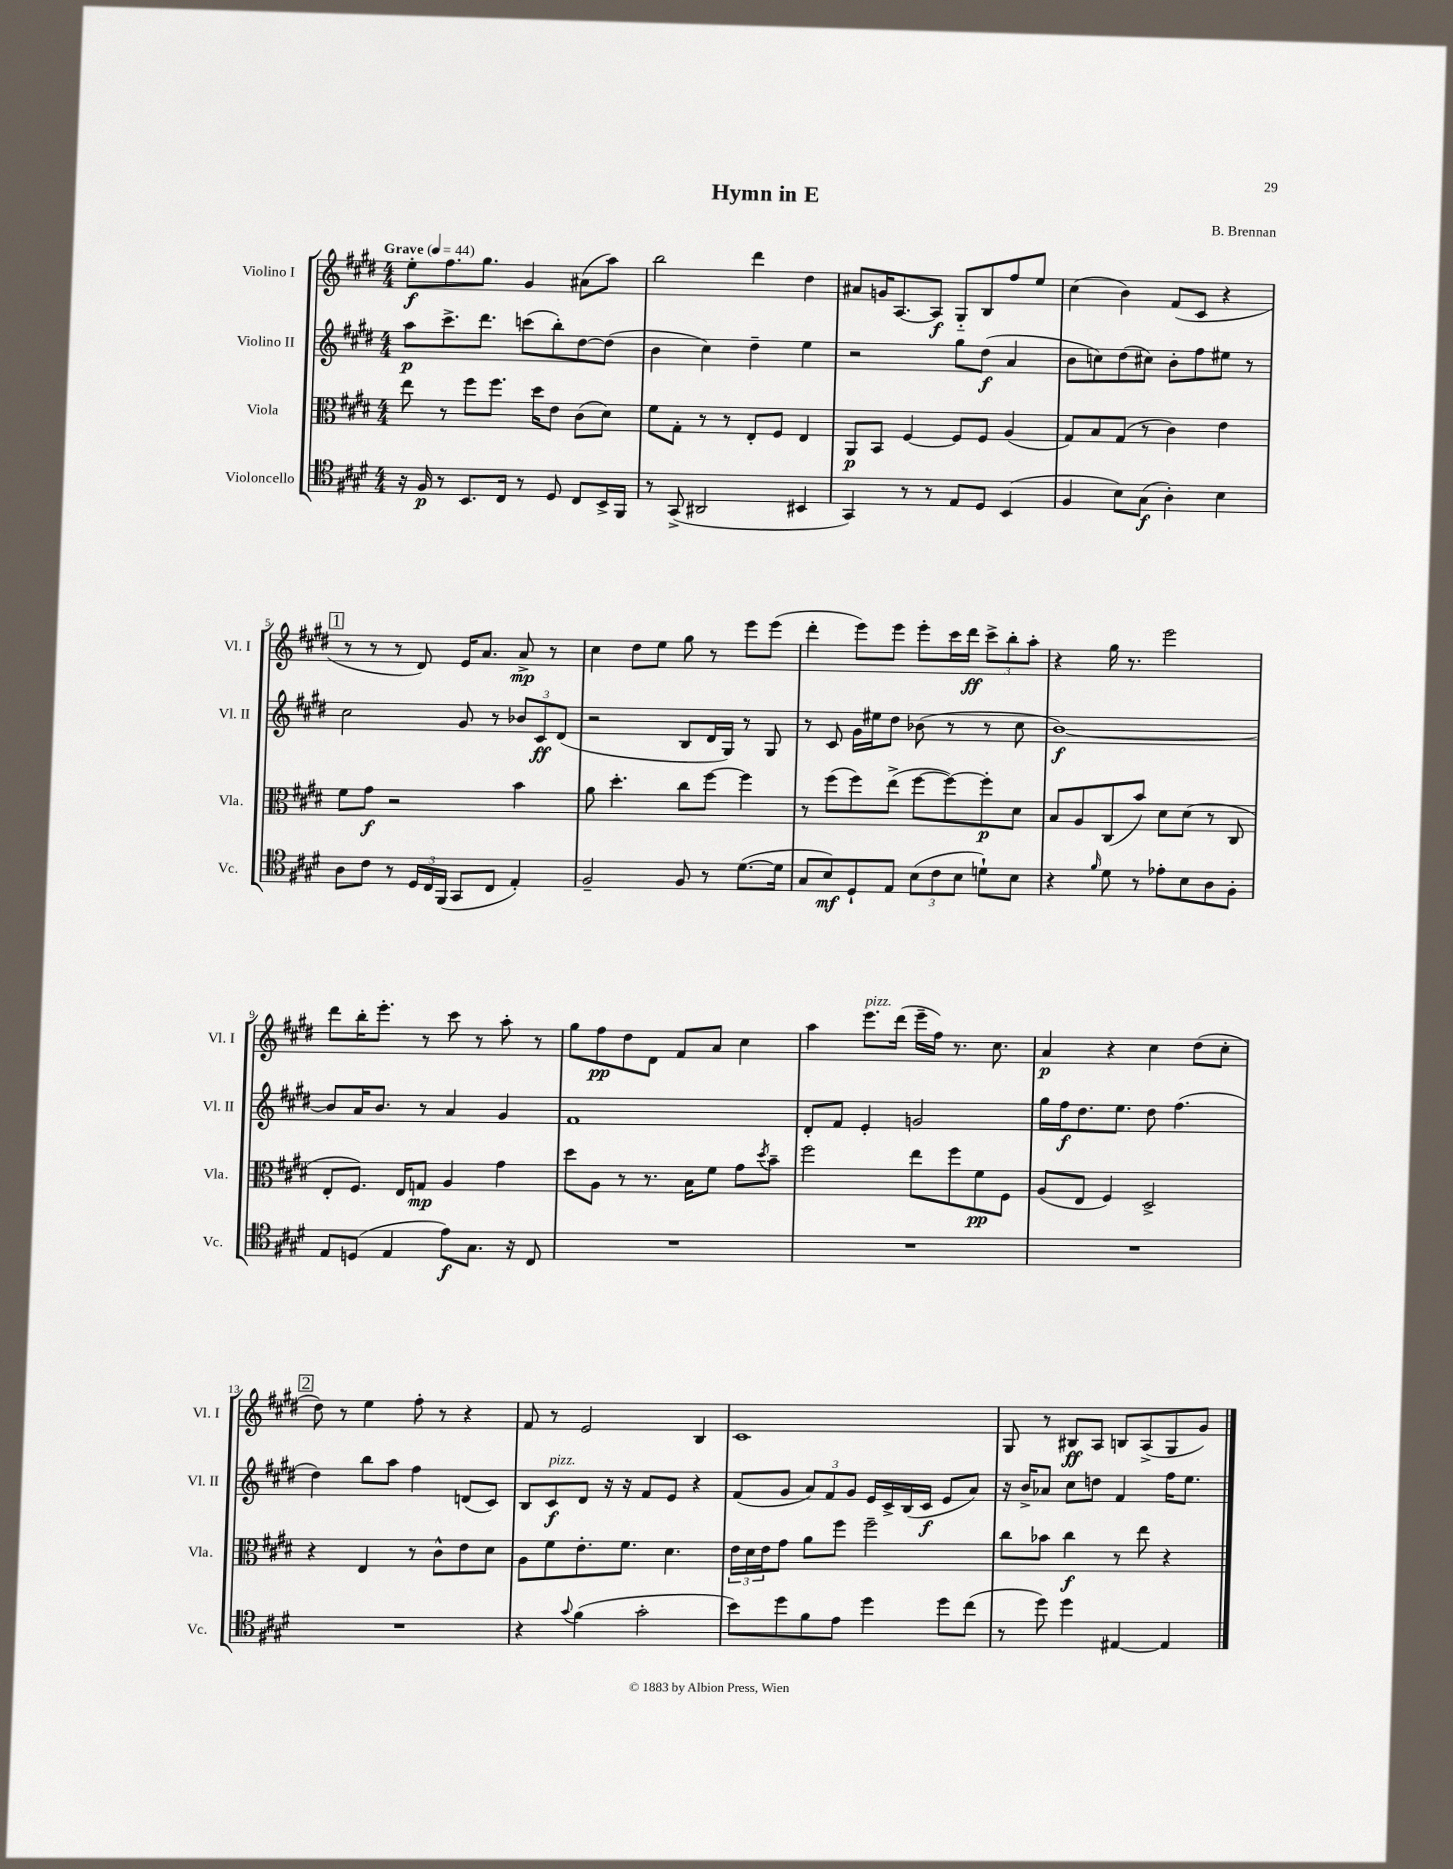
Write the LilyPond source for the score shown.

\header { title = "Hymn in E" composer = "B. Brennan" }
<<
\new StaffGroup <<
\new Staff = "s0" \with { instrumentName = "Violino I" shortInstrumentName = "Vl. I" } {
    \clef treble \key e \major \numericTimeSignature \time 4/4 \tempo "Grave" 4 = 44
    e''8-.\f fis''8. gis''8. gis'4 ais'8( a''8) |
    b''2 dis'''4 dis''4 |
    ais'8 g'16 a8.~ a8\f gis8-_ b8 fis''8 e''8 |
    cis''4( b'4) fis'8( cis'8 r4 |
    \mark \markup { \box "1" } r8 r8 r8 dis'8) e'16 a'8. a'8->\mp r8 |
    cis''4 dis''8 e''8 gis''8 r8 e'''8 e'''8( |
    dis'''4-. e'''8) e'''8 e'''8-. cis'''16 dis'''16\ff \tuplet 3/2 { cis'''8-> b''8-. a''8-. } |
    r4 gis''16 r8. e'''2 |
    dis'''8 b''16-. e'''8.-. r8 cis'''8 r8 a''8-. r8 |
    gis''8 fis''8\pp dis''8 dis'8 fis'8 a'8 cis''4 |
    a''4 e'''8.^\markup { \italic "pizz." } dis'''16( e'''16-- fis''16) r8. cis''8. |
    a'4\p r4 cis''4 dis''8( cis''8-. |
    \mark \markup { \box "2" } dis''8) r8 e''4 fis''8-. r8 r4 |
    fis'8 r8 e'2 b4 |
    cis'1 |
    gis8 r8 bis8\ff a8 b8 a8->( gis8 gis'8) \bar "|." |
}
\new Staff = "s1" \with { instrumentName = "Violino II" shortInstrumentName = "Vl. II" } {
    \clef treble \key e \major \numericTimeSignature \time 4/4
    a''8\p cis'''8.-> dis'''8. c'''8( b''8-.) dis''8~ dis''8( |
    b'4 cis''4) dis''4-- e''4 |
    r2 gis''8 dis''8\f( a'4 |
    b'8 c''8) dis''8( cis''8) b'8-. fis''8 eis''8 r8 |
    \mark \markup { \box "1" } cis''2 gis'8 r8 \tuplet 3/2 { bes'8 cis'8\ff dis'8( } |
    r2 b8 dis'16 gis16) r8 gis8 |
    r8 cis'8 gis'16 eis''16 dis''8 bes'8( r8 r8 cis''8 |
    b'1~\f) |
    b'8 a'16 b'8. r8 a'4 gis'4 |
    fis'1 |
    dis'8-. fis'8 e'4-. g'2 |
    gis''16 fis''16\f dis''8. e''8. dis''8 fis''4.( |
    \mark \markup { \box "2" } dis''4) b''8 a''8 fis''4 d'8( cis'8) |
    b8 cis'8\f^\markup { \italic "pizz." } dis'8 r16 r16 fis'8 e'8 r4 |
    fis'8( gis'8 \tuplet 3/2 { a'8) fis'8 gis'8 } e'16 cis'16-> b16( cis'16\f e'8 a'8) |
    r16 b'16-> aes'8 cis''8 d''8 fis'4 fis''16 e''8. \bar "|." |
}
\new Staff = "s2" \with { instrumentName = "Viola" shortInstrumentName = "Vla." } {
    \clef alto \key e \major \numericTimeSignature \time 4/4
    e''8 r8 fis''8 fis''8. dis''16 e'8 cis'8( dis'8) |
    fis'8 gis8-. r8 r8 e8-. fis8 e4 |
    a,8\p b,8 fis4~ fis8 fis8 a4( |
    gis8) b8 gis8( r8 cis'4) e'4 |
    \mark \markup { \box "1" } fis'8 gis'8\f r2 b'4 |
    a'8 dis''4.-. cis''8 fis''8~ fis''4 |
    r8 fis''8( fis''8) e''8->( fis''8~ fis''8~) fis''8-.\p dis'8 |
    b8 a8 cis8( b'8) dis'8 dis'8( r8 cis8 |
    e8-. fis8.) e16 g8\mp a4 gis'4 |
    dis''8 a8 r8 r8. b16 fis'8 gis'8 \acciaccatura { dis''8 } b'8-- |
    fis''2 e''8 fis''8 fis'8\pp fis8 |
    a8( e8 fis4) dis2-> |
    \mark \markup { \box "2" } r4 e4 r8 cis'8-^ e'8 dis'8 |
    a8 fis'8 e'8.-. fis'8. dis'4. |
    \tuplet 3/2 { e'16 dis'16 e'16 } gis'8 a'8 fis''8 fis''2-- |
    cis''8 bes'8 cis''4\f r8 e''8 r4 \bar "|." |
}
\new Staff = "s3" \with { instrumentName = "Violoncello" shortInstrumentName = "Vc." } {
    \clef tenor \key e \major \numericTimeSignature \time 4/4
    r16 fis16\p r8 b,8. cis16 r8 dis8 cis8 b,16-> fis,16 |
    r8 gis,8->( ais,2 bis,4 |
    gis,4) r8 r8 e8 dis8 b,4( |
    fis4 b8) gis8\f( a4-.) b4 |
    \mark \markup { \box "1" } a8 cis'8 r8 \tuplet 3/2 { dis16 cis16 fis,16( } gis,8 cis8 e4-.) |
    fis2-- fis8 r8 dis'8.~( dis'16 |
    gis8 b8\mf) dis8-! e8 \tuplet 3/2 { b8( cis'8 b8 } d'8-!) b8 |
    r4 \grace { fis'16 } dis'8 r8 ees'8-. b8 a8 fis8-. |
    e8 d8( e4 e'8\f) gis8. r16 cis8 |
    R1 |
    R1 |
    R1 |
    \mark \markup { \box "2" } R1 |
    r4 \appoggiatura { gis'8 } fis'4( gis'2-. |
    b'8) dis''8 fis'8 e'8 dis''4 dis''8 cis''8( |
    r8 dis''8) dis''4 eis4~ eis4 \bar "|." |
}
>>
>>
